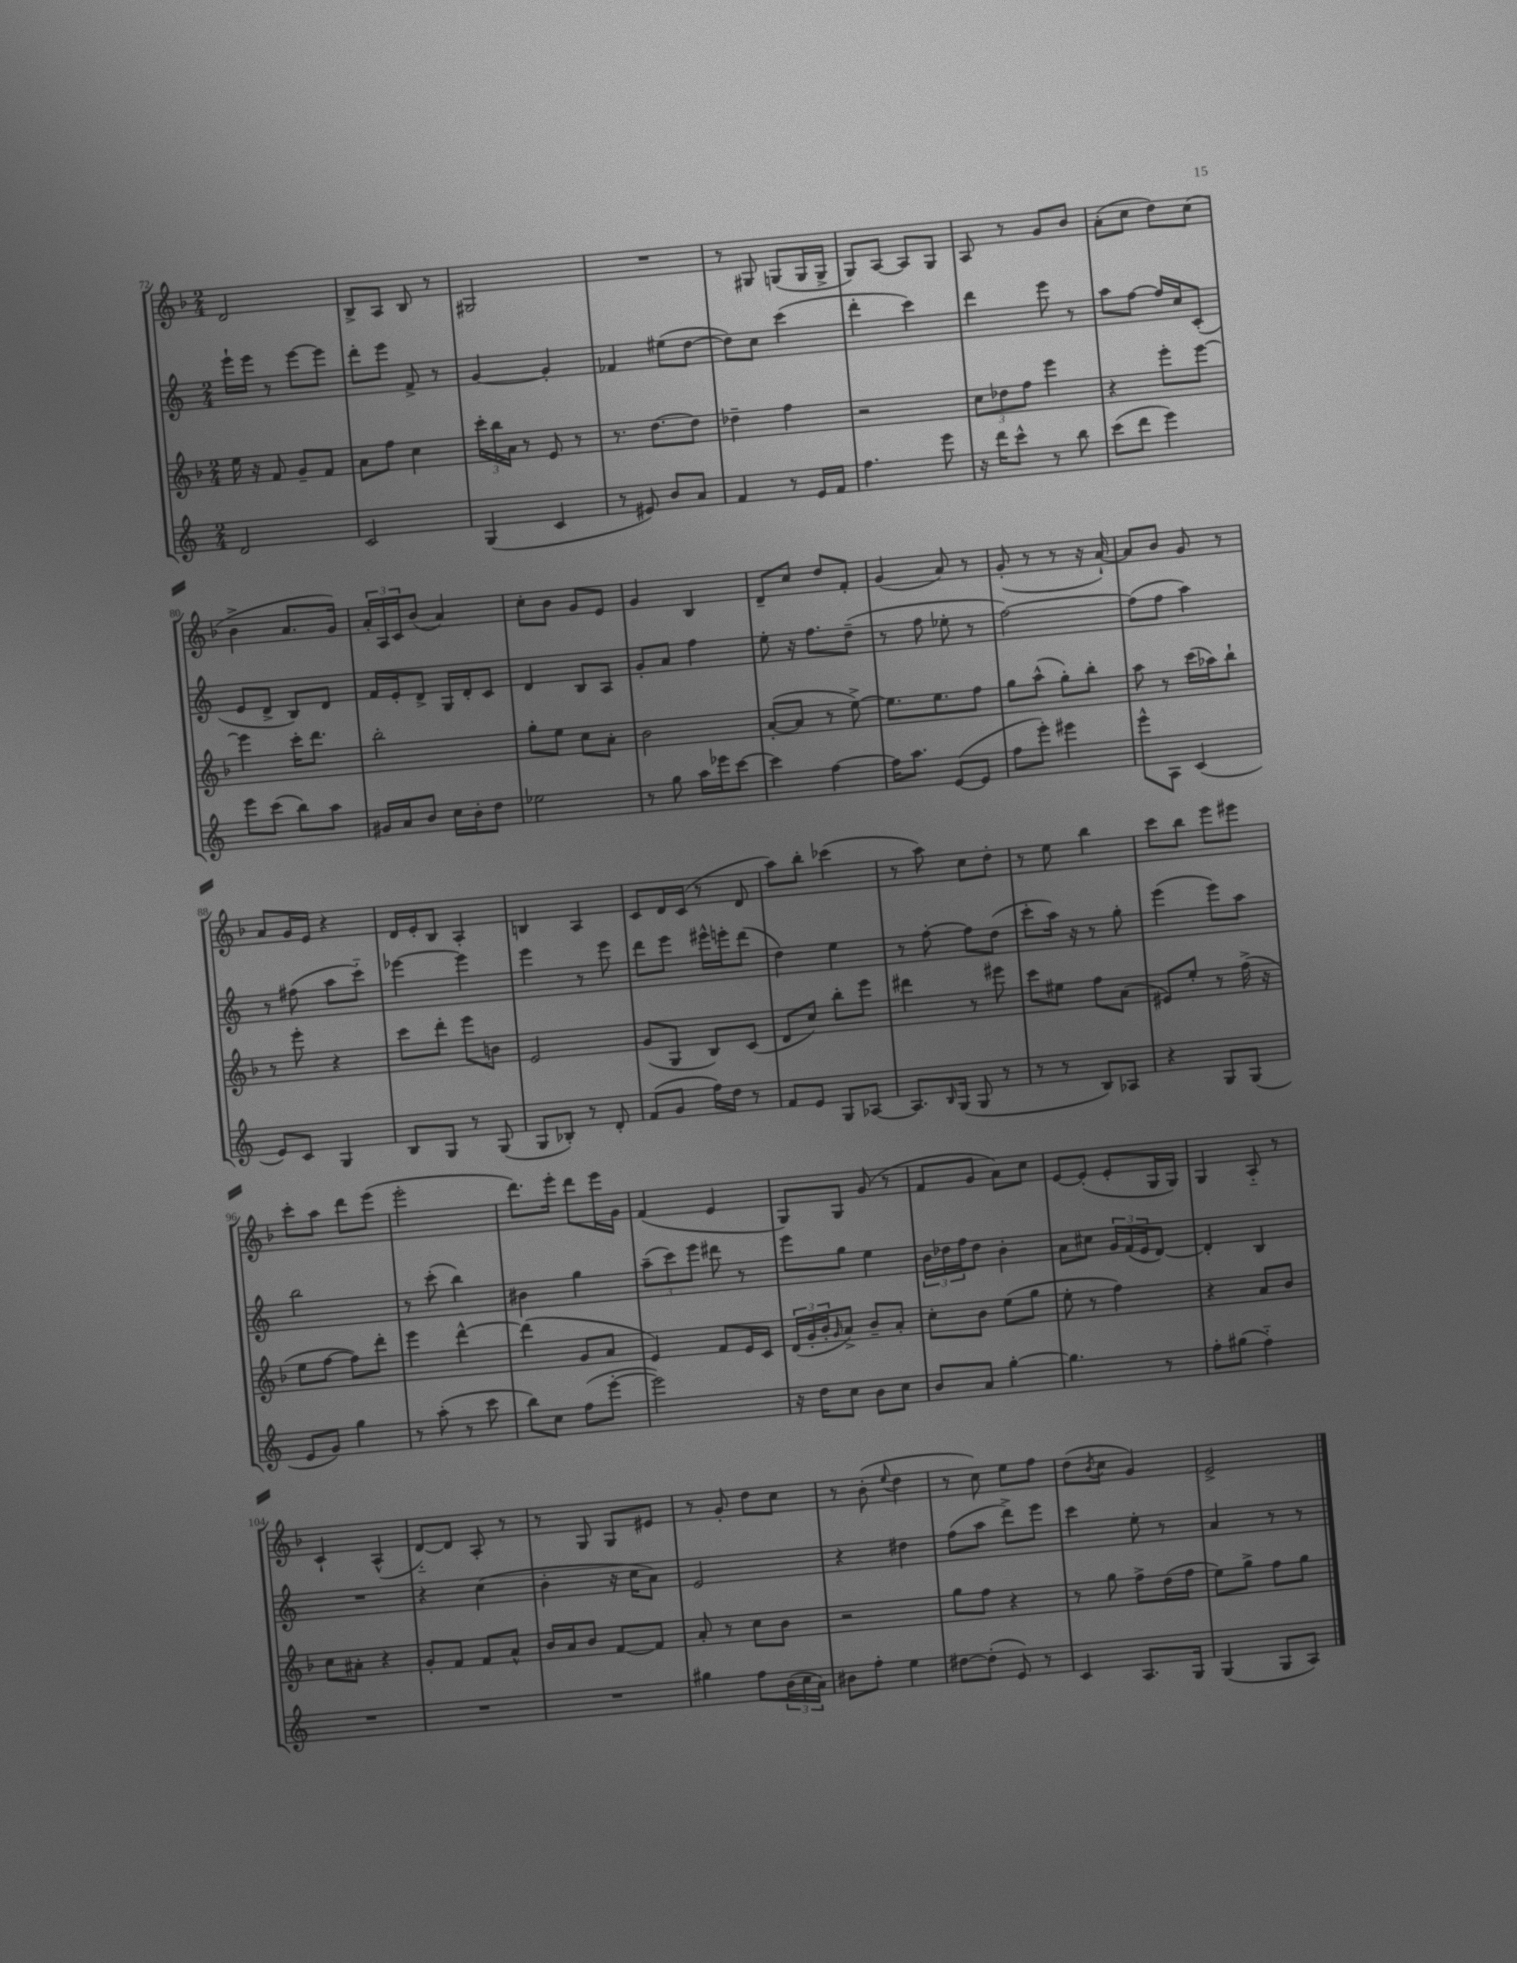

**kern	**kern	**kern	**kern
*staff4	*staff3	*staff2	*staff1
*clefG2	*clefG2	*clefG2	*clefG2
*k[]	*k[b-]	*k[]	*k[b-]
*M2/4	*M2/4	*M2/4	*M2/4
2d	16ee	16eee`	2d
.	16r	16eee	.
.	8f	8r	.
.	8g~	[8eee	.
.	8f	8eee]	.
=	=	=	=
2c	8a	8ddd'	8B-^
.	8ff	8eee	8A
.	4cc	8f^	8B-
.	.	8r	8r
=	=	=	=
(4G	24ccc'	[4g	2G#
.	24bb-	.	.
.	24a	.	.
.	8r	.	.
4c	8e	4g']	.
.	8r	.	.
=	=	=	=
8r	8.r	4f-	2r
8e#)	.	.	.
.	[8.dd	.	.
8b	.	(8ee#	.
8a	8dd]	[8dd	.
=	=	=	=
4f	4dd-~	8dd])	8r
.	.	8cc	8G#
8r	4ff	(4ccc	(8G
16e	.	.	16G
16f	.	.	16G^
=	=	=	=
4.ff	2r	4ddd'	8G)
.	.	.	[8A
.	.	4ccc)	8A]
8eee	.	.	8G
=	=	=	=
16r	12cc	4ddd	8A
16ddd	.	.	.
.	12dd-	.	.
8ccc^^	.	.	8r
.	12ff	.	.
8r	4eee	8eee	8g
8bb	.	8r	8b-
=	=	=	=
(8ccc	4r	8aa	(8a'
8ddd	.	[8ff	8cc
4eee)	8eee'	16ff]	8dd)
.	.	16cc	.
.	[8eee	(8c'	(8cc
=	=	=	=
8eee	4eee]	8e	4b-^
(8ccc	.	8d^	.
8bb)	16ccc'	8B)	8.a
.	8.ddd	.	.
8aa	.	8d	.
.	.	.	16g)
=	=	=	=
16g#	2bb-'	16f	24a'
.	.	.	24A
16a	.	16e'	.
.	.	.	24c
8b	.	8d^	(8b-
16cc	.	16G	4a)
16b'	.	16d'	.
8dd	.	8c	.
=	=	=	=
2ee-	8gg'	4d	8cc'
.	8ee	.	8b-
.	8cc	8B	8g
.	8a'	8A	8e
=	=	=	=
8r	2b-	8g'	4g
8gg	.	8a	.
16aa	.	4ff	4B-
16eee-	.	.	.
[8ccc	.	.	.
=	=	=	=
4ccc]	([8a'	8ee'	8d~
.	8a]	16r	8cc
.	.	8.ff	.
[4ff	8r	.	8dd
.	[8ee^)	(8dd~	8f'
=	=	=	=
16ff]	8.ee]	8r	(4g
8.aa	.	.	.
.	.	8ff	.
.	8.ee	.	.
([8e	.	8ee-'	8a)
8e]	8ff	8r	8r
=	=	=	=
8ff	8gg	[2ff)	(8g'
8eee')	(8aa^^	.	8r
4eee#	8gg')	.	8r
.	8bb-'	.	16r
.	.	.	[16a`)
=	=	=	=
8eee^^	8aa	(8ff]	8a]
8A	8r	8ff	8b-
(4c	(16ccc	4aa)	8g
.	16aa-)	.	.
.	8bb-`	.	8r
=	=	=	=
8e)	8r	8r	8a
8c	8eee'	(8ff#	16g
.	.	.	16e
4G	4r	8aa	4r
.	.	8ccc'~)	.
=	=	=	=
8B	8ccc	[4eee-	16d
.	.	.	16e'
8G	8ddd'	.	8B-
8r	8eee	4eee-]	4A'
(8G	8b	.	.
=	=	=	=
8G	2e	4eee	4B
8B-')	.	.	.
8r	.	8r	4A
8d'	.	8eee	.
=	=	=	=
(8f	(8g	8ddd	8c
8g	8G	8eee	16d
.	.	.	(16c
16ff)	8B-)	16eee#^^	8r
16dd	.	16eee'	.
8r	(8c	(8ddd	8d
=	=	=	=
8f	8d	4dd)	8aa)
8e	8cc)	.	8bb-'
8G	8bb-'	4ee	(4ccc-
[8A-	8eee	.	.
=	=	=	=
8.A-]	4ddd#	8r	8r
.	.	[8ff'	8aa)
16qqB	.	.	.
(16G	.	.	.
8G	8r	8ff]	8cc
8r	8eee#	(8dd	8dd'
=	=	=	=
8r	8ccc	8ccc'	8r
8r	8ee#	16aa)	8ee
.	.	16r	.
8B)	8ff	8r	4bb-
8A-	(8a	8gg'	.
=	=	=	=
4r	8e#)	(4eee	8ccc
.	8ee'	.	8bb-
8G	8r	8eee)	8eee
(8G	(16ff^	8aa	8eee#
.	16r	.	.
=	=	=	=
8e	8ee	2bb	8ccc'
8g)	[8ff	.	8aa
4gg	8ff])	.	8ddd
.	8ddd'	.	(8eee
=	=	=	=
8r	4eee	8r	2eee'
(8aa'	.	(8ccc'	.
8r	[4ddd^^	4bb)	.
8ccc	.	.	.
=	=	=	=
8bb)	(4ddd]	4b#	8.ddd)
8cc	.	.	.
.	.	.	16eee'
(8ff	8g	4gg	8ddd
[8eee'	8a	.	16eee
.	.	.	16g
=	=	=	=
2eee])	4e)	(12aa~	(4f
.	.	12ccc)	.
.	.	12eee	.
.	8f	8ddd#	4e
.	16e	8r	.
.	16c	.	.
=	=	=	=
16r	(24d	8eee	8G)
.	24g'	.	.
16dd	.	.	.
.	24b-'	.	.
.	16qqg	.	.
8cc	8a^)	8gg	8G
8b	8b-~	4ee	(8g
8cc	8a'	.	8r
=	=	=	=
8b	8cc'	24b	8f
.	.	24dd-	.
.	.	24ff	.
8a	8b-	8dd-	8g
[4gg'	(8ee	4b'	8a)
.	8gg	.	8cc
=	=	=	=
4.gg]	8ee'	8a	[8e
.	8r	8cc#	(8e']
.	4ff)	24g	8e'
.	.	(24f	.
.	.	24e	.
8r	.	[8d)	16G
.	.	.	16G)
=	=	=	=
8ff'	4r	4d']	4G
(8gg#	.	.	.
4ff'~)	8a	4B	8A'~
.	8b-	.	8r
=	=	=	=
2r	8cc	2r	4c`
.	8a#'	.	.
.	4r	.	(4A^^
=	=	=	=
2r	8g'	4r	[8d'~)
.	8f	.	8d]
.	8f	(4cc	8A'
.	8a^^	.	8r
=	=	=	=
2r	16b-	4b'	8r
.	16a	.	.
.	8b-	.	8G
.	[8f	16r	8G
.	.	16cc	.
.	8f]	8a)	8e#
=	=	=	=
4gg#	8a'	2e	8r
.	8r	.	8g'
8ff	8cc	.	8dd
(24b	8b-	.	8cc
24cc	.	.	.
24a)	.	.	.
=	=	=	=
8b#	2r	4r	8r
8ff'	.	.	(8b-'
.	.	.	8qqee
4ee	.	4dd#	4dd
=	=	=	=
[8dd#	8gg	(8ff	8r
(8dd#']	8ff	8aa	8cc)
8e)	4r	8ddd^)	8ee
8r	.	8eee	8ff
=	=	=	=
4c	8r	4ccc	(8dd
.	.	.	8qb-
.	8gg	.	8cc
8.A	8ff^	8ee'	4g)
.	(16dd	8r	.
16G	16ff	.	.
=	=	=	=
(4G	8ee)	4a	2e^
.	8gg^	.	.
8G	8ff	8r	.
8A)	8gg	8r	.
==	==	==	==
*-	*-	*-	*-
